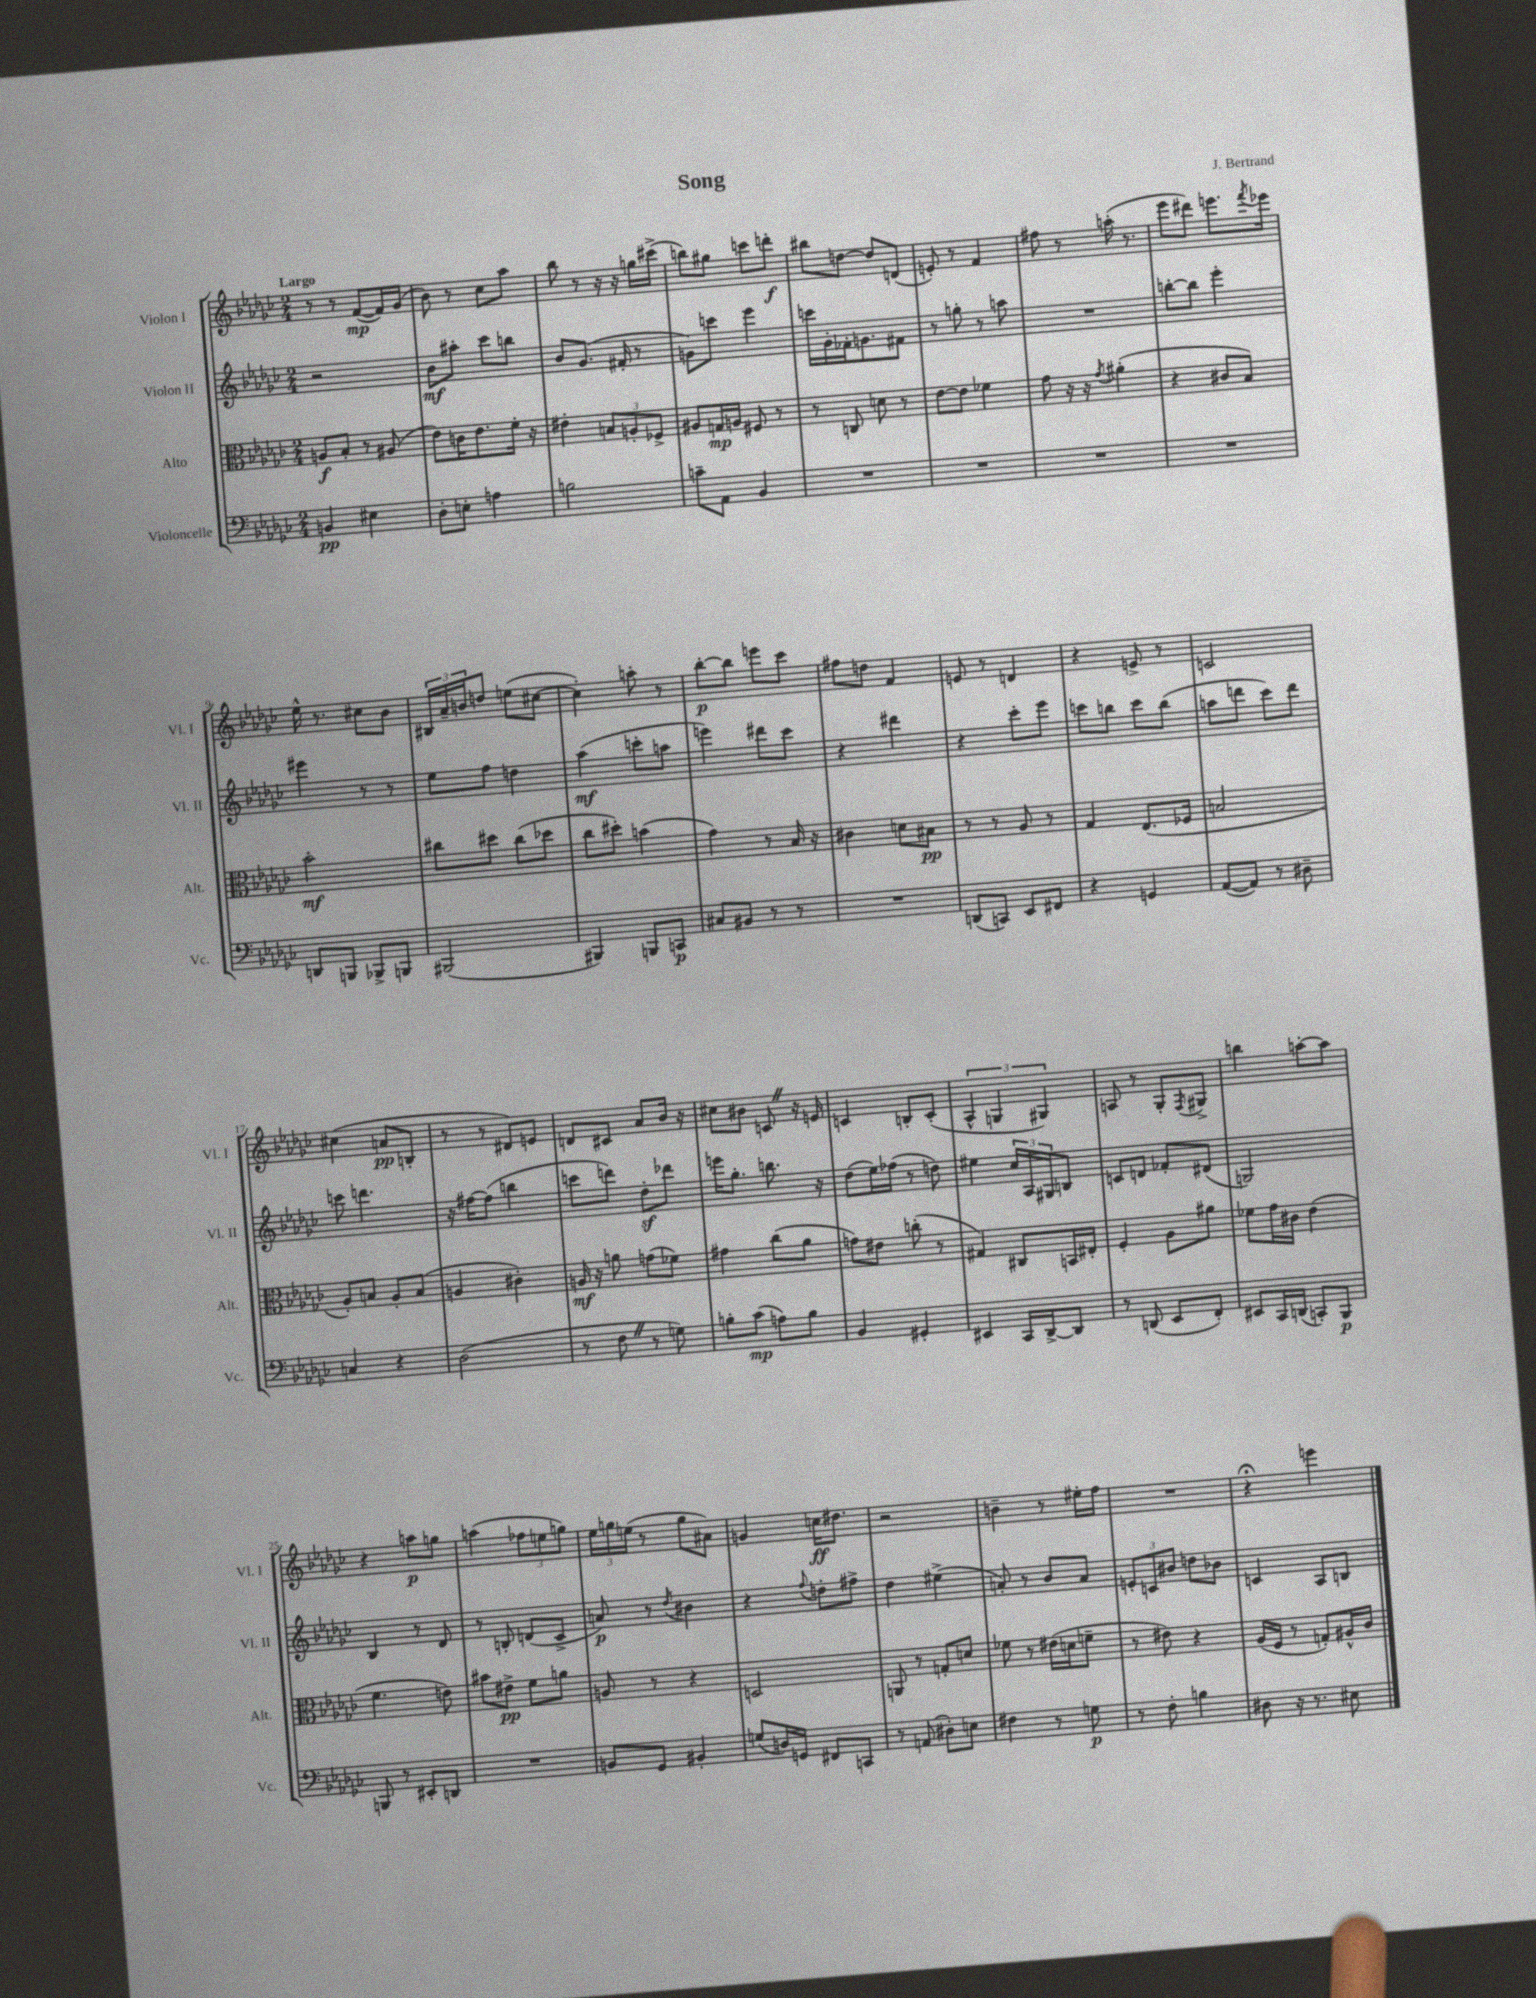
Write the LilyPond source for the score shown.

\header { title = "Song" composer = "J. Bertrand" }
<<
\new StaffGroup <<
\new Staff = "s0" \with { instrumentName = "Violon I" shortInstrumentName = "Vl. I" } {
    \clef treble \key ges \major \numericTimeSignature \time 2/4 \tempo "Largo"
    r8 r8 f'8~\mp( f'16) ges'16( |
    bes'8) r8 ces''8 aes''8 |
    bes''8 r8 r16 r16 g''16 cis'''16->( |
    b''8) gis''8 c'''8 d'''8-.\f |
    bis''8 d''8~ d''8 d'8( |
    e'8-.) r8 f'4 |
    fis''8 r8 a''16-.( r8. |
    ees'''8 dis'''8) e'''8. \acciaccatura { f'''8 } ees'''16 |
    ees''16-^ r8. cis''8 bes'8 |
    \tuplet 3/2 { bis16 aes'16-- b'16 } d''8 e''8( cis''8~ |
    cis''4-.) a''8-. r8 |
    bes''8~-.\p bes''8 e'''8 ces'''8 |
    fis''8 d''8 f'4 |
    e'8 r8 d'4 |
    r4 e'8-> r8 |
    c'2 |
    cis''4( a'8\pp b8-. |
    r8 r8 dis'8) e'8 |
    d'8 cis'8 aes'8 bes'16 r16 |
    cis''8 bis'8 c'8 \once \override BreathingSign.text = \markup { \musicglyph "scripts.caesura.straight" } \breathe r16 e'16 |
    c'4 b8-. c'8-.( |
    \tuplet 3/2 { aes4-^ g4 gis4) } |
    a8 r8 ges8-. \acciaccatura { f8 } gis8-> |
    b''4 a''8~-. a''8 |
    r4 a''8\p g''8 |
    a''4( \tuplet 3/2 { fes''8 e''8 g''8) } |
    \tuplet 3/2 { ees''16 g''16 e''16( } r8 g''8 ais'8) |
    g'4 c''16\ff dis''8. |
    r2 |
    b'4-- r8 eis''16-. f''16 |
    R2 |
    r4\fermata e'''4 \bar "|." |
}
\new Staff = "s1" \with { instrumentName = "Violon II" shortInstrumentName = "Vl. II" } {
    \clef treble \key ges \major \numericTimeSignature \time 2/4
    r2 |
    bes'8\mf ais''8-. ces'''8 b''8 |
    bes'8 ges'8.( fis'16-. r8 |
    g'8) c'''8 ees'''4 |
    c'''16 ges'16-. fes'16-. g'8. fis'8 |
    r8 g''8-. r8 a''8 |
    R2 |
    b''8~-. b''8 ees'''4-. |
    eis'''4 r8 r8 |
    ees''8 f''8 d''4 |
    aes''4\mf( c'''8-. a''8 |
    e'''4) dis'''8 ces'''8 |
    r4 dis'''4 |
    r4 ces'''8-. ees'''8 |
    c'''8 b''8 c'''8 b''8( |
    a''8 d'''8 ces'''8) d'''8 |
    c'''8 d'''4. |
    r16 fis''16~ fis''8( b''4 |
    c'''8 d'''8) des''8-.\sf des'''8 |
    e'''16 ges''8.-. b''8. r16 |
    des''8( ees''16) fes''16( r8 d''8) |
    eis''4 \tuplet 3/2 { ces''16 aes16 gis16 } b8 |
    c'8 d'8 fes'8-. dis'8( |
    g2) |
    bes4 r8 des'8 |
    r8 b8-. d'8( ces'8-> |
    a'8\p) r8 \acciaccatura { des''8 } bis'4 |
    r4 \appoggiatura { f''8 } d''8-. fis''8-> |
    des''4 eis''4->( |
    a'8-.) r8 bes'8 a'8 |
    \tuplet 3/2 { e'8-. c'8 bis'8 } d''8 bes'8 |
    c'4 aes8 b8 \bar "|." |
}
\new Staff = "s2" \with { instrumentName = "Alto" shortInstrumentName = "Alt." } {
    \clef alto \key ges \major \numericTimeSignature \time 2/4
    a8\f bes8-. r8 ais8( |
    ees'8) c'16 ees'8. f'16-. r16 |
    eis'4-. \tuplet 3/2 { b8 a8-. fes8-> } |
    ais8 g16\mp a16 fis8 r8 |
    r8 c8 d'8 r8 |
    ees'8~ ees'8 fes'4 |
    ges'8 r16 r16 \acciaccatura { ges'8 } ais'4-.( |
    r4 cis'8 bes8) |
    bes'2-.\mf |
    cis''8 dis''8 cis''8( des''8 |
    ces''8 dis''8-.) b'4( |
    ges'4) r8 bes16 r16 |
    cis'4 d'8 bis8\pp |
    r8 r8 aes8 r8 |
    ges4 ees8.( fes16 |
    b2 |
    aes8-.) b8 aes8-. b8( |
    a4 cis'4-.) |
    a16\mf r16 a'8 g'8( fes'8) |
    gis'4 ces''8( aes'8 |
    g'8) eis'8 c''8-.( r8 |
    gis4) cis8 b,16 eis16-. |
    f4-. aes8 ais'8 |
    fes'8 ges'16 cis'16 ees'4( |
    f'4. e'8) |
    bis'8 eis'8->\pp f'8 a'8 |
    a8 r8 r4 |
    d2 |
    a,8 r8 g8-. d'8 |
    fes'8 r8 eis'16( d'16 f'8-- |
    r8 eis'8) r4 |
    aes16( f16 r8 g8-.) ais16-^ ces'16 \bar "|." |
}
\new Staff = "s3" \with { instrumentName = "Violoncelle" shortInstrumentName = "Vc." } {
    \clef bass \key ges \major \numericTimeSignature \time 2/4
    b,4\pp eis4 |
    des8-. e8-. a4 |
    b2 |
    c'8-- aes,8 bes,4 |
    R2 |
    R2 |
    R2 |
    R2 |
    d,8 b,,8 bes,,8-> b,,8 |
    bis,,2( |
    bis,,4) b,,8 c,8\p |
    cis8 bis,8 r8 r8 |
    R2 |
    d,8( c,8) ees,8 fis,8 |
    r4 g,4 |
    aes,8~( aes,8) r8 dis8-- |
    c4 r4 |
    des2( |
    r8 f8 \once \override BreathingSign.text = \markup { \musicglyph "scripts.caesura.straight" } \breathe r8 g8) |
    b8-. ces'8\mp( a8) b8 |
    bes,4 gis,4-. |
    eis,4 ces,16 des,16~-> des,8 |
    r8 d,8( ees,8 f,8-.) |
    eis,8 ces,16 d,16( c,8-.) bes,,8\p |
    b,,8 r8 eis,8-. d,8 |
    R2 |
    b,8 ges,8 bis,4-. |
    g8( d16) g,16 fis,8 c,8 |
    r8 a,8( dis8-.) e8 |
    fis4 r8 g8\p |
    r8 f8-. b4 |
    dis8 r16 r8. eis8 \bar "|." |
}
>>
>>
